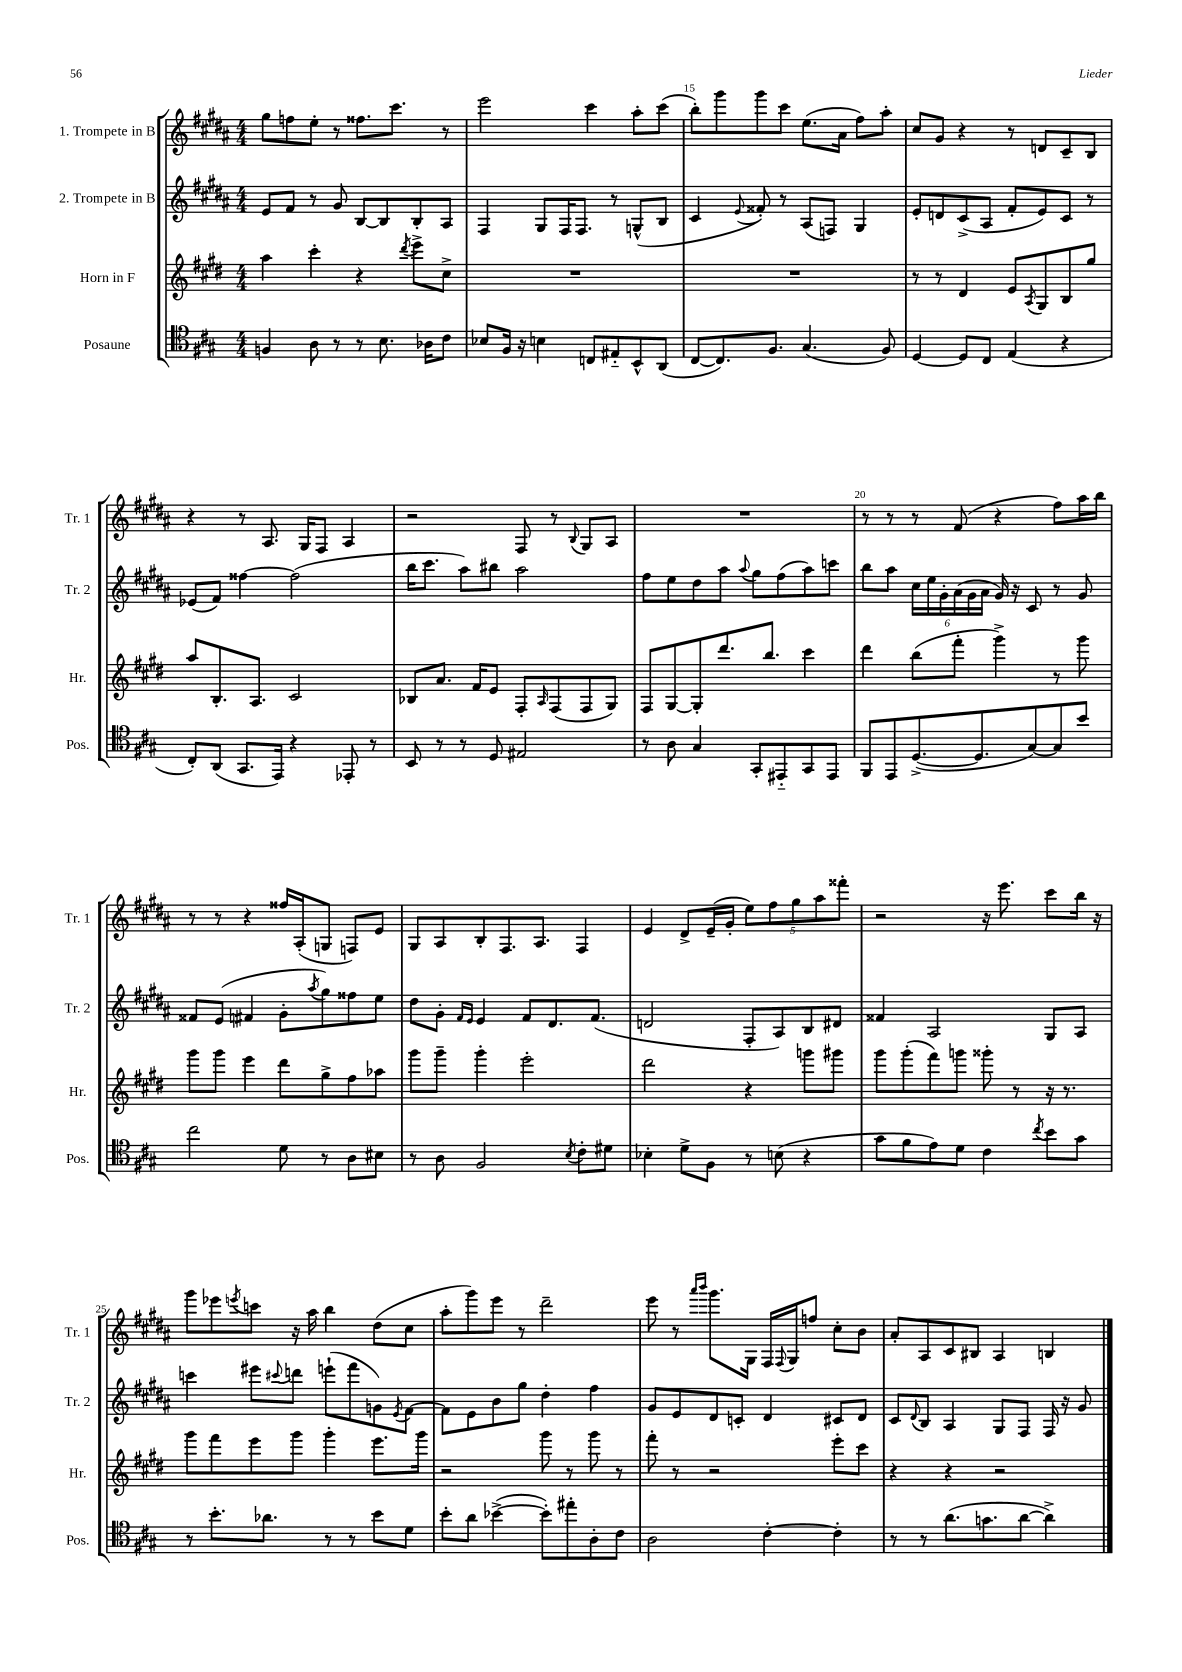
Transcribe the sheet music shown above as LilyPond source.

<<
\new StaffGroup <<
\new Staff = "s0" \with { instrumentName = "1. Trompete in B" shortInstrumentName = "Tr. 1" } {
    \clef treble \key b \major \numericTimeSignature \time 4/4
    gis''8 f''8 e''8-. r8 fisis''8. cis'''8. r8 |
    e'''2 cis'''4 ais''8-. cis'''8( |
    b''8-.) gis'''8 gis'''8 cis'''8 e''8.( ais'16 fis''8) ais''8-. |
    cis''8 gis'8 r4 r8 d'8 cis'8-- b8 |
    r4 r8 ais8. gis16 fis8 ais4 |
    r2 fis8 r8 \appoggiatura { b8 } gis8 ais8 |
    R1 |
    r8 r8 r8 fis'8( r4 fis''8) ais''16 b''16 |
    r8 r8 r4 fisis''16 ais16-.( g8 f8) e'8 |
    gis8 ais8 b8-. fis8. ais8. fis4 |
    e'4 dis'8-> e'16--( gis'16-. \tuplet 5/4 { e''8) fis''8 gis''8 ais''8 fisis'''8-. } |
    r2 r16 e'''8. cis'''8 b''16 r16 |
    gis'''8 ees'''8 \acciaccatura { e'''8 } c'''8 r16 ais''16 b''4 dis''8( cis''8 |
    ais''8-. gis'''8) e'''8 r8 dis'''2-- |
    e'''8 r8 \grace { ais'''16 b'''16 } gis'''8. gis16 fis16 \appoggiatura { fis8 } gis16 f''8 cis''8-. b'8 |
    ais'8-. ais8 cis'8 bis8 ais4 b4 \bar "|." |
}
\new Staff = "s1" \with { instrumentName = "2. Trompete in B" shortInstrumentName = "Tr. 2" } {
    \clef treble \key b \major \numericTimeSignature \time 4/4
    e'8 fis'8 r8 gis'8 b8~ b8 b8-. ais8 |
    fis4 gis8 fis16 fis8. r8 g8-^( b8 |
    cis'4 \appoggiatura { e'8 } fisis'8-.) r8 ais8( f8) gis4 |
    e'8-. d'8 cis'8->( ais8 fis'8-. e'8) cis'8 r8 |
    ees'8( fis'8) fisis''4~ fisis''2( |
    b''16 cis'''8. ais''8) bis''8 ais''2 |
    fis''8 e''8 dis''8 ais''8 \appoggiatura { ais''8 } gis''8 fis''8( ais''8) c'''8 |
    b''8 ais''8 \tuplet 6/4 { cis''16 e''16 gis'16-. ais'16( gis'16 ais'16 } gis'16) r16 cis'8 r8 gis'8 |
    fisis'8 e'8( fis'4 gis'8-. \acciaccatura { ais''8 } gis''8) fisis''8 e''8 |
    dis''8 gis'8-. \grace { fis'16 e'16 } e'4 fis'8 dis'8. fis'8.( |
    d'2 fis8-. ais8) b8 dis'8 |
    fisis'4 ais2 gis8 ais8 |
    c'''4 eis'''8 \appoggiatura { cis'''8 } d'''8 e'''8-!( fis'''8 g'8) \acciaccatura { e'8 } fis'8~ |
    fis'8 e'8 b'8 gis''8 dis''4-. fis''4 |
    gis'8 e'8 dis'8 c'8-. dis'4 cis'8 dis'8 |
    cis'8 \appoggiatura { dis'8 } b8 ais4 gis8 fis8 fis16 r16 gis'8 \bar "|." |
}
\new Staff = "s2" \with { instrumentName = "Horn in F" shortInstrumentName = "Hr." } {
    \clef treble \key e \major \numericTimeSignature \time 4/4
    a''4 cis'''4-. r4 \acciaccatura { dis'''8 } e'''8-> cis''8-> |
    R1 |
    R1 |
    r8 r8 dis'4 e'8 \acciaccatura { a8 } gis8 b8 gis''8 |
    a''8 b8.-. a8. cis'2 |
    bes8 a'8. fis'16 e'8 fis8-. \grace { a16 } fis8( fis8 gis8) |
    fis8 gis8~ gis8-. dis'''8. b''8. cis'''4 |
    dis'''4 b''8( fis'''8-. gis'''4->) r8 gis'''8 |
    gis'''8 gis'''8 e'''4 dis'''8 gis''8-> fis''8 aes''8 |
    gis'''8 gis'''8-- gis'''4-. e'''2-. |
    dis'''2 r4 g'''8 gis'''8 |
    gis'''8 gis'''8-.( fis'''8) g'''8 gisis'''8-. r8 r16 r8. |
    gis'''8 fis'''8 e'''8 gis'''8 gis'''4-. e'''8. gis'''16 |
    r2 gis'''8 r8 gis'''8 r8 |
    fis'''8-. r8 r2 e'''8-. cis'''8 |
    r4 r4 r2 \bar "|." |
}
\new Staff = "s3" \with { instrumentName = "Posaune" shortInstrumentName = "Pos." } {
    \clef tenor \key a \major \numericTimeSignature \time 4/4
    f4 a8 r8 r8 b8. aes16 cis'8 |
    bes8 fis16 r16 b4 c8 eis8-_ b,8-^ a,8( |
    cis8~ cis8.) fis8. gis4.( fis8) |
    d4~ d8 cis8 e4( r4 |
    cis8-.) a,8( gis,8. e,16) r4 ees,8-. r8 |
    b,8 r8 r8 d8 eis2 |
    r8 a8 gis4 gis,8-. eis,8-_ gis,8 eis,8 |
    fis,8 e,8 d8.~->( d8. gis8~) gis8 b'8 |
    cis''2 d'8 r8 a8 bis8 |
    r8 a8 fis2 \acciaccatura { b8 } cis'8-. dis'8 |
    bes4-. d'8-> fis8 r8 b8( r4 |
    gis'8 fis'8 e'8) d'8 cis'4 \acciaccatura { cis''8 } b'8 gis'8 |
    r8 b'8.-. aes'8. r8 r8 b'8 d'8 |
    b'8-. a'8 bes'4~->( bes'8-.) eis''8-. a8-. cis'8 |
    a2 cis'4~-. cis'4-. |
    r8 r8 a'8.( g'8. a'8~ a'4->) \bar "|." |
}
>>
>>
\layout { \context { \Score currentBarNumber = #13 \override BarNumber.break-visibility = ##(#f #t #t) barNumberVisibility = #(every-nth-bar-number-visible 5) } }
